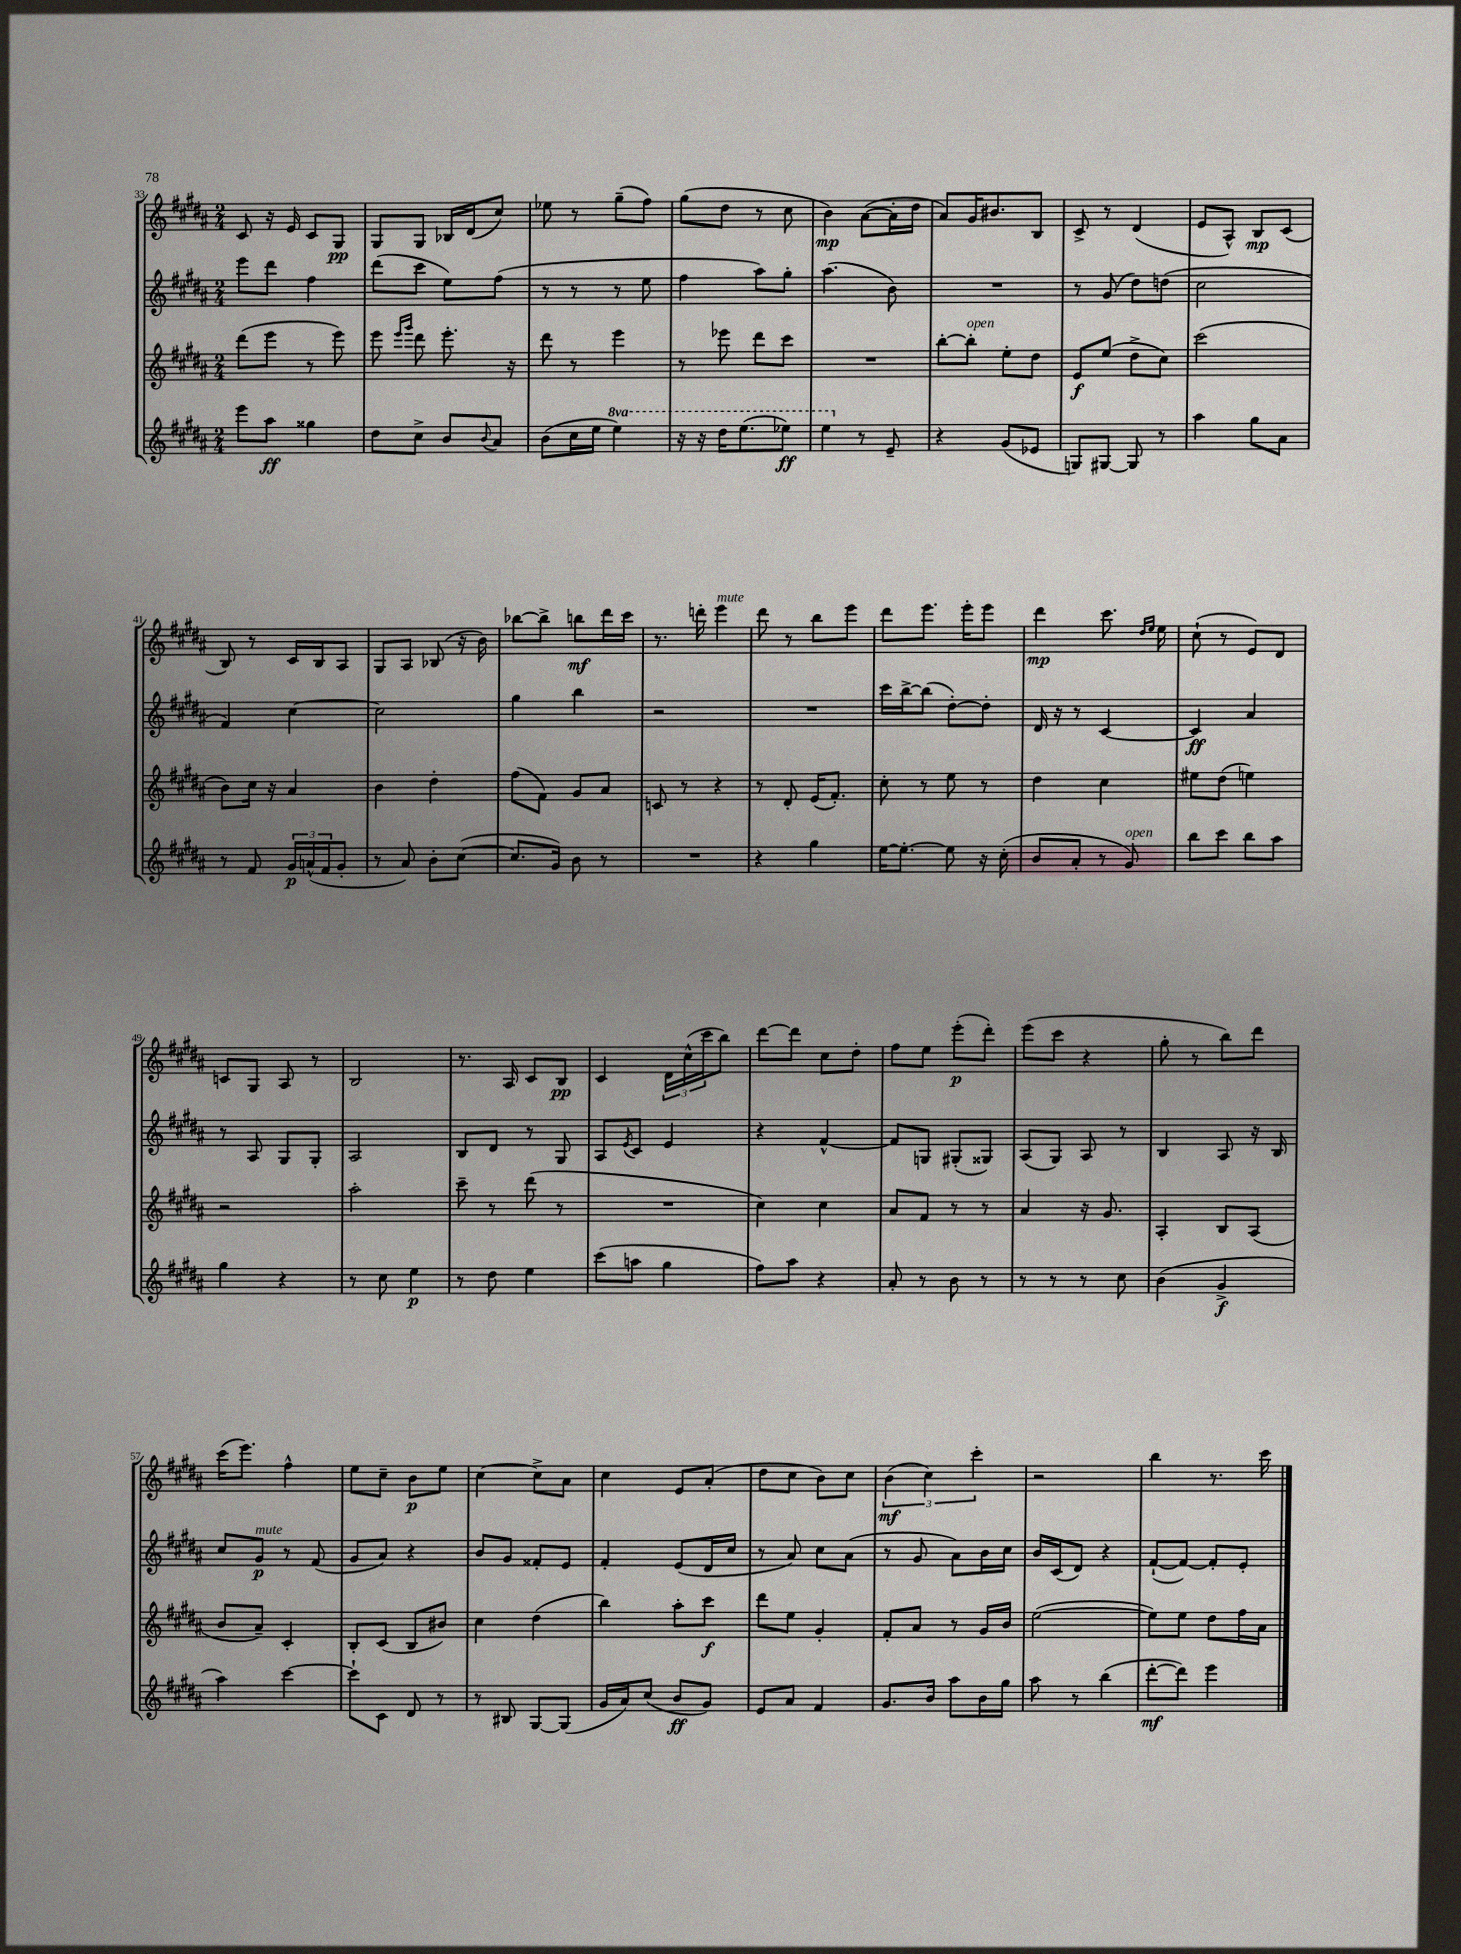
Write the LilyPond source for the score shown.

<<
\new StaffGroup <<
\new Staff = "s0" {
    \clef treble \key b \major \numericTimeSignature \time 2/4
    cis'8 r16 e'16 cis'8 gis8\pp |
    gis8 gis8 bes16 dis'16( cis''8) |
    ees''8 r8 gis''8--( fis''8) |
    gis''8( dis''8 r8 cis''8 |
    b'4\mp) ais'8~( ais'16-. dis''16 |
    ais'8) gis'16 bis'8. b8 |
    cis'8-> r8 dis'4( |
    e'8 ais8-^) b8\mp cis'8( |
    b8) r8 cis'16 b16 ais8 |
    gis8 ais8 bes8( r16 b'16) |
    bes''8~ bes''8-> b''8\mf dis'''16 cis'''16 |
    r8. d'''16-. e'''4^\markup { \italic "mute" } |
    dis'''8 r8 b''8 e'''8 |
    dis'''8 e'''8. e'''16-. e'''8 |
    dis'''4\mp cis'''8. \grace { dis''16 e''16 } e''16 |
    cis''8-!( r8 e'8) dis'8 |
    c'8 gis8 ais8 r8 |
    b2 |
    r8. ais16 cis'8 b8\pp |
    cis'4 \tuplet 3/2 { dis'16 cis''16-^( cis'''16 } b''8) |
    dis'''8~ dis'''8 cis''8 dis''8-. |
    fis''8 e''8 e'''8-.\p( dis'''8-.) |
    e'''8( cis'''8 r4 |
    gis''8-. r8 b''8) dis'''8 |
    cis'''16( e'''8.) fis''4-^ |
    e''8 cis''8-- b'8\p e''8 |
    cis''4~ cis''8-> ais'8 |
    cis''4 e'8 ais'8-.( |
    dis''8 cis''8 b'8) cis''8 |
    \tuplet 3/2 { b'4\mf( cis''4) cis'''4-. } |
    r2 |
    b''4 r8. cis'''16 \bar "|." |
}
\new Staff = "s1" {
    \clef treble \key b \major \numericTimeSignature \time 2/4
    e'''8 dis'''8 fis''4 |
    dis'''8( cis'''8 e''8) fis''8( |
    r8 r8 r8 e''8 |
    fis''4 ais''8) gis''8-. |
    ais''4.( b'8) |
    R2 |
    r8 gis'8( dis''8) d''8( |
    cis''2 |
    fis'4) cis''4~ |
    cis''2 |
    gis''4 b''4 |
    r2 |
    R2 |
    cis'''16 b''16~-> b''8( dis''8~-.) dis''8-. |
    dis'16 r16 r8 cis'4~ |
    cis'4\ff ais'4 |
    r8 ais8 gis8 gis8-. |
    ais2 |
    b8 dis'8 r8 gis8 |
    ais8 \acciaccatura { e'8 } cis'8 e'4 |
    r4 fis'4~-^ |
    fis'8 g8 gis8-.( gisis8) |
    ais8( gis8) ais8 r8 |
    b4 ais8 r16 b16 |
    cis''8 gis'8\p^\markup { \italic "mute" } r8 fis'8( |
    gis'8 ais'8) r4 |
    b'8 gis'8 fisis'8-. e'8 |
    fis'4-. e'8( dis'16 cis''16 |
    r8 ais'8) cis''8 ais'8( |
    r8 gis'8 ais'8) b'16 cis''16 |
    b'16 cis'16( dis'8) r4 |
    fis'8~-!( fis'8~) fis'8-. e'8-. \bar "|." |
}
\new Staff = "s2" {
    \clef treble \key b \major \numericTimeSignature \time 2/4
    dis'''8( e'''8 r8 e'''8) |
    e'''8 \grace { e'''16 gis'''16 } dis'''8 e'''8.-. r16 |
    dis'''8 r8 e'''4 |
    r8 ees'''8 dis'''8 cis'''8 |
    R2 |
    b''8~-. b''8-.^\markup { \italic "open" } e''8-. dis''8 |
    e'8\f e''8( dis''8-> cis''8) |
    cis'''2( |
    b'8) cis''16 r16 ais'4 |
    b'4 dis''4-. |
    fis''8( fis'8) gis'8 ais'8 |
    c'8 r8 r4 |
    r8 dis'8-. e'16( fis'8.-.) |
    cis''8-. r8 e''8 r8 |
    dis''4 cis''4 |
    eis''8 dis''8( e''4) |
    r2 |
    ais''2-. |
    cis'''8-- r8 dis'''8( r8 |
    R2 |
    cis''4) cis''4 |
    ais'8 fis'8 r8 r8 |
    ais'4 r16 gis'8. |
    ais4-. b8 ais8( |
    b'8 ais'8--) cis'4-. |
    b8-. cis'8( b8 bis'8) |
    cis''4 dis''4( |
    b''4) ais''8-. cis'''8\f |
    dis'''8 e''8 gis'4-. |
    fis'8-. ais'8 r8 gis'16 b'16 |
    e''2~( |
    e''8) e''8 dis''8 fis''16 ais'16 \bar "|." |
}
\new Staff = "s3" {
    \clef treble \key b \major \numericTimeSignature \time 2/4 \set Staff.ottavationMarkups = #ottavation-simple-ordinals
    e'''8 ais''8\ff gisis''4 |
    dis''8 cis''8-> b'8 \appoggiatura { b'8 } ais'8 |
    b'8( cis''16 e''16 \ottava #1 e'''4) |
    r16 r16 dis'''16 e'''8.( ees'''8\ff) |
    e'''4 \ottava #0 r8 e'8-- |
    r4 gis'8( ees'8 |
    g8) gis8~ gis8 r8 |
    ais''4 gis''8 ais'8 |
    r8 fis'8 \tuplet 3/2 { gis'16\p a'16-^( fis'16 } gis'8-. |
    r8 ais'8) b'8-. cis''8~( |
    cis''8. gis'16) b'8 r8 |
    R2 |
    r4 gis''4 |
    e''16~ e''8.~-. e''8 r16 cis''16-.( |
    b'8 ais'8-. r8 gis'8^\markup { \italic "open" }) |
    b''8 cis'''8 b''8 ais''8 |
    gis''4 r4 |
    r8 cis''8 e''4\p |
    r8 dis''8 e''4 |
    cis'''8( a''8 gis''4 |
    fis''8) ais''8 r4 |
    ais'8-. r8 b'8 r8 |
    r8 r8 r8 cis''8 |
    b'4( gis'4->\f |
    ais''4) cis'''4~ |
    cis'''8-! cis'8 dis'8 r8 |
    r8 bis8 gis8~ gis8( |
    gis'16 ais'16) cis''8( b'8\ff gis'8) |
    e'8 ais'8 fis'4 |
    gis'8. b'16 ais''8 b'16 gis''16 |
    ais''8 r8 b''4( |
    dis'''8~-.\mf dis'''8) e'''4 \bar "|." |
}
>>
>>
\layout { \context { \Score currentBarNumber = #33 } }
